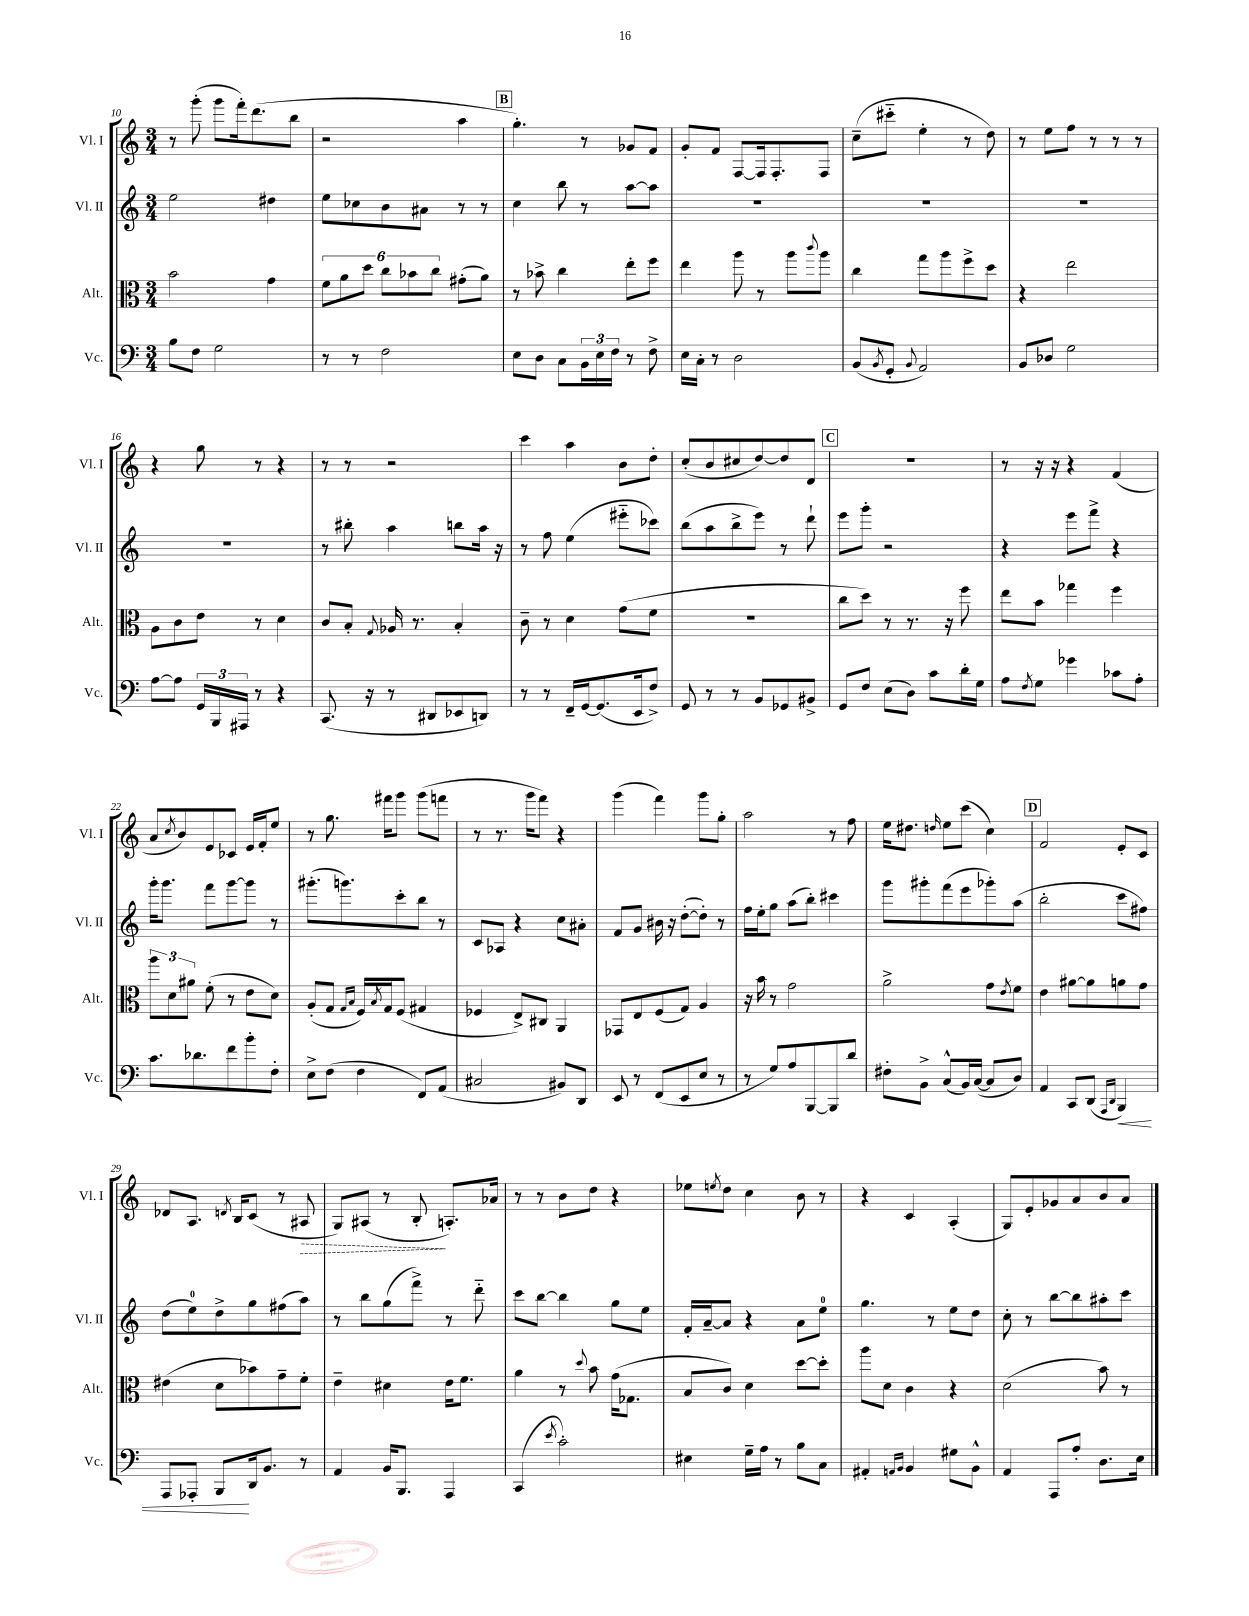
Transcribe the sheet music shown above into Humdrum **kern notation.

**kern	**dynam	**kern	**kern	**kern	**dynam
*part4	*part4	*part3	*part2	*part1	*part1
*staff4	*staff4	*staff3	*staff2	*staff1	*staff1
*I"Vc.	*	*I"Alt.	*I"Vl. II	*I"Vl. I	*
*I'Vc.	*	*I'Alt.	*I'Vl. II	*I'Vl. I	*
*clefF4	*	*clefC3	*clefG2	*clefG2	*
*k[]	*	*k[]	*k[]	*k[]	*
*M3/4	*	*M3/4	*M3/4	*M3/4	*
=10	=10	=10	=10	=10	=10
8B\L	.	2b\	2ee\	8r	.
8F\J	.	.	.	(8ggg'\	.
2G\	.	.	.	8ggg\L	.
.	.	.	.	16fff'\k)	.
.	.	.	.	(8.ddd\	.
.	.	4g\	4dd#X\	.	.
.	.	.	.	8bb\J	.
=11	=11	=11	=11	=11	=11
8r	.	12f\L	8ee\L	2r	.
.	.	12a\	.	.	.
8r	.	.	8cc-X\	.	.
.	.	12dd\J	.	.	.
2F\	.	12cc\L	8b\	.	.
.	.	12b-X\	.	.	.
.	.	.	8a#X\J	.	.
.	.	12cc\J	.	.	.
.	.	(8g#X'\L	8r	4aa\	.
.	.	8a\J)	8r	.	.
!!LO:REH:place=s1:t=B
=12	=12	=12	=12	=12	=12
8E\L	.	8r	4cc\	4.gg'\)	.
8D\J	.	8b-X^\	.	.	.
8C\L	.	4cc\	8bb\	.	.
24BB\L	.	.	8r	8r	.
24E\	.	.	.	.	.
24F\JJ	.	.	.	.	.
8r	.	8ee'\L	[8aa\L	8g-X/L	.
8F^\	.	8ff\J	8aa\J]	8f/J	.
=13	=13	=13	=13	=13	=13
16E\LL	.	4ee\	2.r	8g'/L	.
16C'\JJ	.	.	.	.	.
8r	.	.	.	8f/J	.
2D\	.	8aa\	.	[8F/L	.
.	.	8r	.	16F/k]	.
.	.	.	.	8.F'/	.
.	.	8aa\L	.	.	.
.	.	8qqccc/	.	.	.
.	.	8aa\J	.	8F/J	.
=14	=14	=14	=14	=14	=14
(8BB/L	.	4cc\	2.r	(8cc~\L	.
8qBB/	.	.	.	.	.
8GG'/J	.	.	.	8ccc#X\J	.
8qqBB/	.	.	.	.	.
2AA/)	.	8gg\L	.	4ee'\	.
.	.	8aa\	.	.	.
.	.	8ff^\	.	8r	.
.	.	8dd\J	.	8dd\)	.
=15	=15	=15	=15	=15	=15
8BB/L	.	4r	2.r	8r	.
8D-X/J	.	.	.	8ee\L	.
2G\	.	2ee\	.	8ff\J	.
.	.	.	.	8r	.
.	.	.	.	8r	.
.	.	.	.	8r	.
!!LO:LB:g=z
=16	=16	=16	=16	=16	=16
[8A\L	.	8A\L	2.r	4r	.
8A\J]	.	8c\	.	.	.
24GG/LL	.	8e\J	.	8gg\	.
24BBB/	.	.	.	.	.
24AAA#X/JJ	.	.	.	.	.
8r	.	8r	.	8r	.
4r	.	4d\	.	4r	.
=17	=17	=17	=17	=17	=17
(8.CC/	.	8c/L	8r	8r	.
.	.	8B'/J	8bb#X'\	8r	.
16r	.	.	.	.	.
.	.	8qqG/	.	.	.
8r	.	16A-X/	4aa\	2r	.
.	.	8.r	.	.	.
8DD#X/L	.	.	.	.	.
8EE-X/	.	4B'/	8bbn\L	.	.
8DDn/J)	.	.	16aa\Jk	.	.
.	.	.	16r	.	.
=18	=18	=18	=18	=18	=18
8r	.	8c~\	8r	4ccc\	.
8r	.	8r	8ff\	.	.
16FF~/LL	.	4d\	(4ee\	4aa\	.
[16GG/J	.	.	.	.	.
(8.GG/]	.	.	.	.	.
.	.	(8g\L	8eee#X\L	8b\L	.
16EE/k	.	.	.	.	.
8F^/J)	.	8f\J	8ccc-X\J)	8dd'\J	.
=19	=19	=19	=19	=19	=19
8GG/	.	2.r	(8bb\L	(8cc'/L	.
8r	.	.	8aa\	8b/	.
8r	.	.	8bb^\	8cc#X/	.
8BB/L	.	.	8eee\J)	[8dd/)	.
8GG-X/	.	.	8r	8dd/]	.
8BB#X^/J	.	.	8ddd`\	8d/J	.
!!LO:REH:place=s1:t=C
=20	=20	=20	=20	=20	=20
8GG/L	.	8cc\L	8eee\L	2.r	.
8F/J	.	8dd\J)	8ggg'\J	.	.
(8E\L	.	8r	2r	.	.
8D\J)	.	8.r	.	.	.
8c\L	.	.	.	.	.
.	.	16r	.	.	.
16d'\L	.	8ff\	.	.	.
16G\JJ	.	.	.	.	.
=21	=21	=21	=21	=21	=21
8A\L	.	8ee\L	4r	8r	.
8qF/	.	.	.	.	.
8G\J	.	8b\J	.	16r	.
.	.	.	.	16r	.
4g-X\	.	4gg-X\	8eee\L	4r	.
.	.	.	8fff^\J	.	.
8c-X\L	.	4ff\	4r	(4f/	.
8A'\J	.	.	.	.	.
!!LO:LB:g=z
=22	=22	=22	=22	=22	=22
8.c\L	.	12aa\L	16ggg'\KL	8a/L	.
.	.	.	8.ggg\J	.	.
.	.	12d\	.	.	.
.	.	.	.	8qcc/	.
.	.	.	.	8b/)	.
.	.	12a#X\J	.	.	.
8.d-X\	.	.	.	.	.
.	.	(8f'\	8fff\L	8e/	.
8f\	.	8r	[8ggg\	8c-X/J	.
8b'\	.	8e\L	8ggg\J]	16e/LL	.
.	.	.	.	16f'/J	.
8F'\J	.	8d\J)	8r	8ee/J	.
=23	=23	=23	=23	=23	=23
8E^\L	.	(8A'/L	(8.ggg#X'\L	8r	.
(8F\J	.	8G/J	.	8.gg\	.
.	.	.	8.gggn\)	.	.
.	.	16qqG/LL	.	.	.
.	.	16qqB/JJ	.	.	.
4F\	.	16F/LL)	.	.	.
.	.	8qB/	.	.	.
.	.	16G/J	.	16fff#X\KL	.
.	.	(8F/J	8ccc'\	8ggg\J	.
8FF/L)	.	4G#X/	8bb\J	(8ggg\L	.
(8AA/J	.	.	8r	8fffn\J	.
=24	=24	=24	=24	=24	=24
2C#X/	.	4F-X/	8c/L	8r	.
.	.	.	8A-X/J	8.r	.
.	.	8E^/L)	4r	.	.
.	.	.	.	16ggg\KL	.
.	.	8C#X/J	.	8fff\J)	.
8BB#X/L)	.	4AA/	8cc\L	4r	.
8DD/J	.	.	8a#X'\J	.	.
=25	=25	=25	=25	=25	=25
8EE/	.	8GG-X/L	8f/L	(4ggg\	.
8r	.	8E/	8g/J	.	.
(8FF/L	.	(8F/	16b#X\	4fff\)	.
.	.	.	16r	.	.
8EE/	.	8G/J)	([8dd'\L	.	.
8E/J	.	4A/	8dd'\J])	8ggg\L	.
8r	.	.	8r	8gg'\J	.
=26	=26	=26	=26	=26	=26
8r	.	16r	16ff\LL	2aa\	.
.	.	16b\	16ee'\J	.	.
8G/L)	.	8r	8gg\J	.	.
8A/	.	2g\	(8aa\L	.	.
[8BBB/	.	.	8bb'\J)	.	.
8BBB/]	.	.	4ccc#X\	8r	.
8d/J	.	.	.	8ff\	.
=27	=27	=27	=27	=27	=27
8F#X'\L	.	2a^\	8ggg\L	16ee\KL	.
.	.	.	.	8.dd#X\J	.
8BB^\J	.	.	8ggg#X'\	.	.
.	.	.	.	16qqddn/	.
(8C^^/L	.	.	(8fff\	8ee\L	.
16BB/L)	.	.	8eee\	(8ccc\J	.
([16C/JJ	.	.	.	.	.
8C/L]	.	8g\L	8ggg-X'\)	4cc\)	.
.	.	8qe/	.	.	.
8D/J)	.	8f\J	(8aa\J	.	.
!!LO:REH:place=s1:t=D
=28	=28	=28	=28	=28	=28
4AA/	.	4e\	2bb'\	2f/	.
8CC/L	.	[8a#X\L	.	.	.
(8DD/J	.	8a#\]	.	.	.
16qqAAA/LL	.	.	.	.	.
16qqDD/JJ	.	.	.	.	.
!	!LO:HP:b	!	!	!	!
4BBB/)	<	8an\	8ccc\L	8e'/L	.
.	.	8g\J	8ff#X\J)	8c/J	.
!!LO:LB:g=z
=29	=29	=29	=29	=29	=29
8AAA/L	.	(4e#X\	(8dd\L	8d-X/L	.
8AAA-X'/J	.	.	8ee\)	8.A/J	.
8BBB/L	.	8d\L	8dd^\	.	.
.	.	.	.	8qdn/	.
.	.	.	.	16B/KL	.
16DD/k	[	8b-X\)	8gg\	(8c/J	.
8.BB/J	.	.	.	.	.
.	.	8g~\	(8ff#X\	8r	.
!	!	!	!	!	!LO:HP:b
8r	.	8f'\J	8aa\J)	8A#X/	>
=30	=30	=30	=30	=30	=30
4AA/	.	4e~\	8r	8G/L)	.
.	.	.	8bb\L	(8A#X/J	.
16BB/KL	.	4d#X\	(8gg\	8r	.
8.BBB/J	.	.	.	.	.
.	.	.	8fff^\J)	8B'/	.
4AAA/	.	16e\KL	8r	8.An'/L)	]
.	.	8.f\J	.	.	.
.	.	.	8ddd\	.	.
.	.	.	.	16a-X/Jk	.
=31	=31	=31	=31	=31	=31
(4CC/	.	4a\	8ccc\L	8r	.
.	.	.	[8bb\J	8r	.
8qe/	.	.	.	.	.
2c'\)	.	8r	4bb\]	8b\L	.
.	.	8qqdd/	.	.	.
.	.	8b\	.	8dd\J	.
.	.	(16g\KL	8gg\L	4r	.
.	.	8.G-X\J	.	.	.
.	.	.	8ee\J	.	.
=32	=32	=32	=32	=32	=32
4E#X\	.	8B/L	16f'/LL	8ee-X\L	.
.	.	.	[16a~/J	.	.
.	.	.	.	8qeen/	.
.	.	8c/J)	8a/J]	8dd\J	.
16G~\LL	.	4d\	4r	4cc\	.
16A\JJ	.	.	.	.	.
8r	.	.	.	.	.
8B\L	.	[8dd\L	8a\L	8b\	.
8C\J	.	8dd'\J]	8ee\J	8r	.
=33	=33	=33	=33	=33	=33
4AA#X'/	.	8aa\L	4.gg\	4r	.
.	.	8d\J	.	.	.
16qqAAn/LL	.	.	.	.	.
16qqBB/JJ	.	.	.	.	.
4BB/	.	4c\	.	4c/	.
.	.	.	8r	.	.
8G#X\L	.	4r	8ee\L	(4A'/	.
8BB^^\J	.	.	8dd\J	.	.
=34	=34	=34	=34	=34	=34
4AA/	.	(2d\	8cc'\	8G/L)	.
.	.	.	8r	8e'/	.
8AAA/L	.	.	[8bb\L	8g-X/	.
8A'/J	.	.	8bb\]	8a/	.
8.D\L	.	8b\)	8aa#X'\	8b/	.
.	.	8r	8ccc\J	8a/J	.
16E\Jk	.	.	.	.	.
==	==	==	==	==	==
*-	*-	*-	*-	*-	*-
